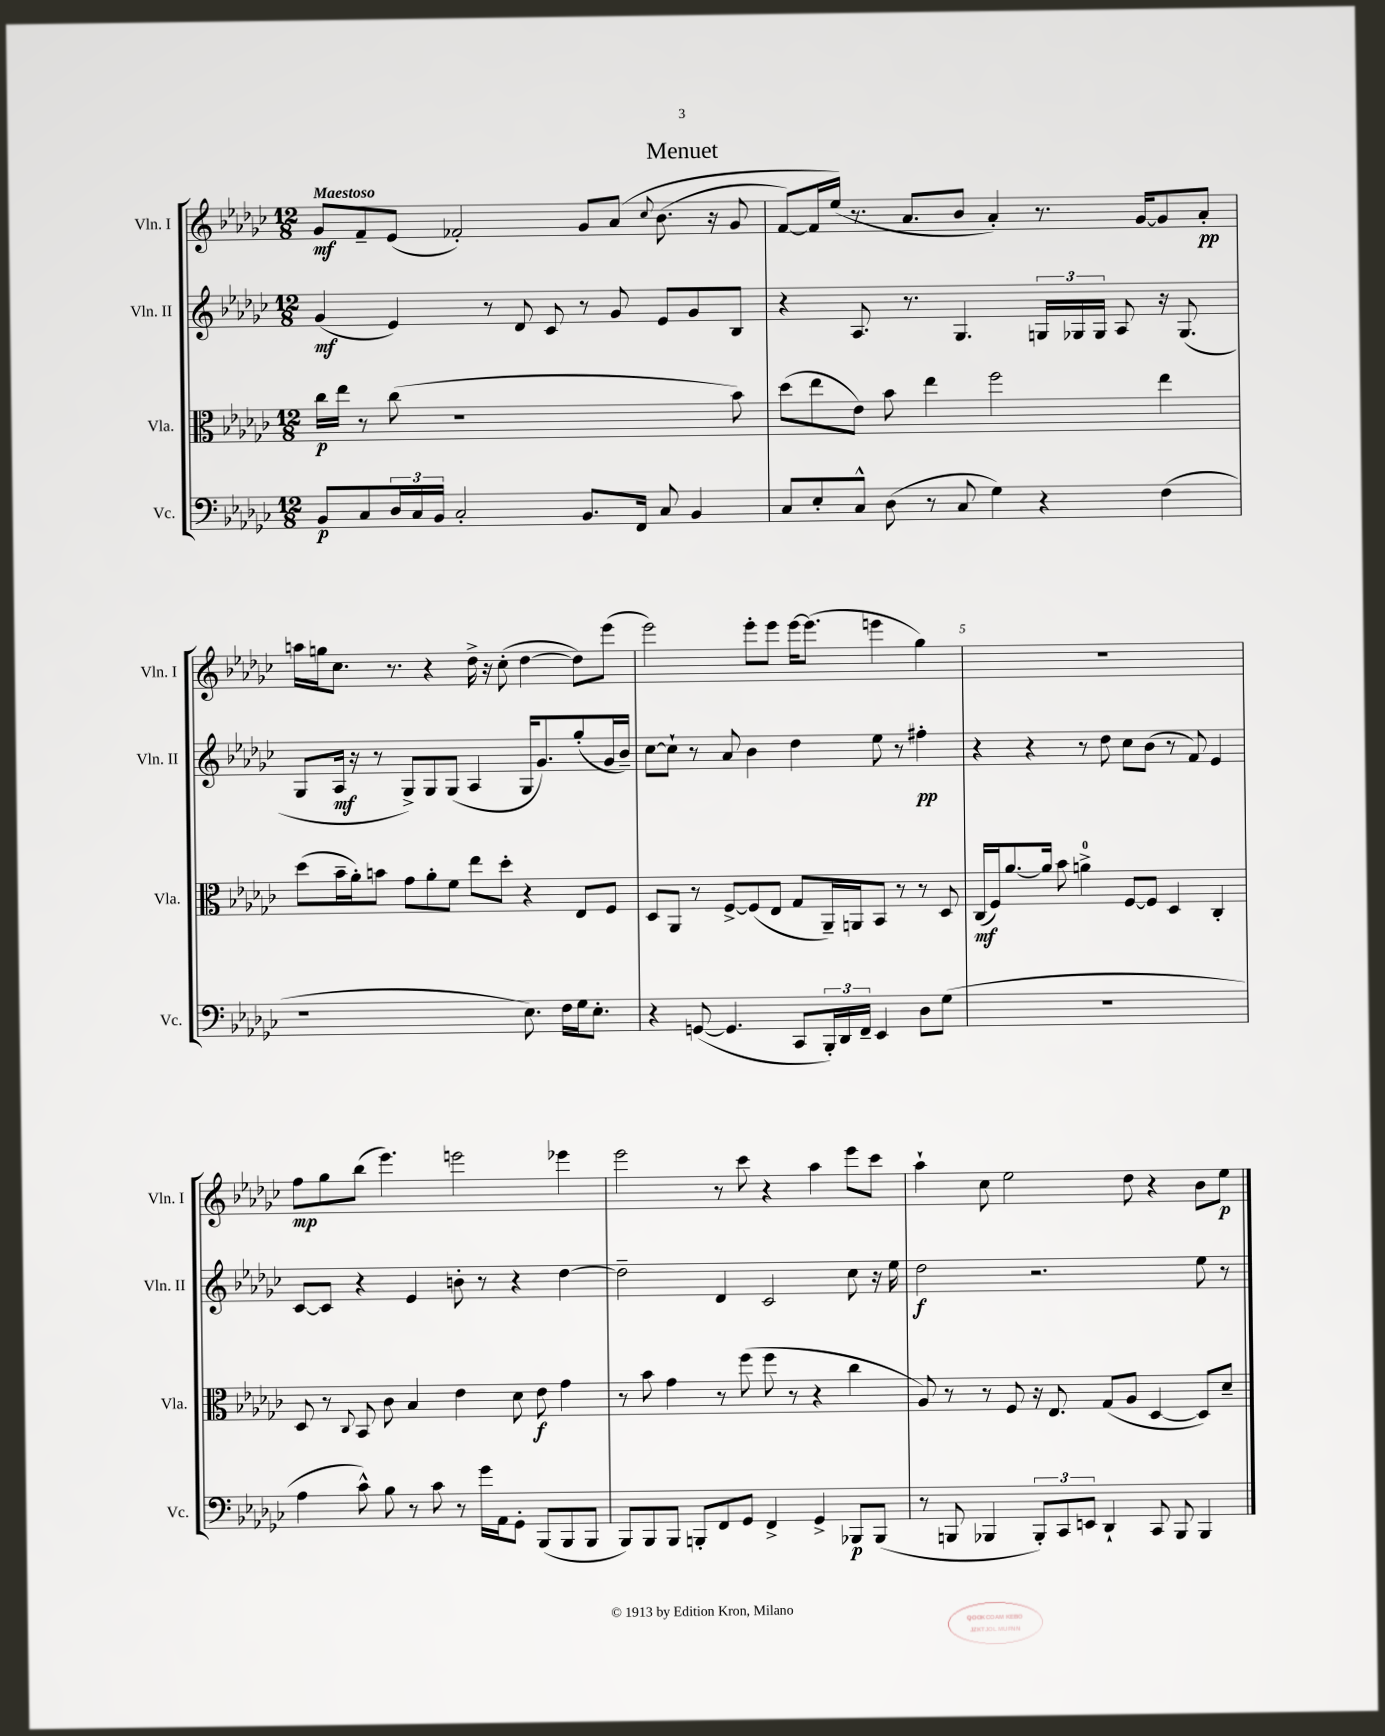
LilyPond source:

\header { title = "Menuet" }
<<
\new StaffGroup <<
\new Staff = "s0" \with { instrumentName = "Vln. I" shortInstrumentName = "Vln. I" } {
    \clef treble \key ges \major \numericTimeSignature \time 12/8 \tempo "Maestoso"
    ges'8\mf f'8-- ees'8( fes'2-.) ges'8 aes'8\( \appoggiatura { ces''8 } bes'8.( r16 ges'8 |
    f'8~) f'16 ees''16(\) r8. aes'8. bes'8 aes'4-.) r8. ges'16~ ges'8 aes'8-.\pp |
    a''16 g''16 ces''8. r8. r4 des''16-> r16 ces''8-.( des''4~ des''8) ees'''8( |
    ees'''2) ees'''8-. ees'''8 ees'''16~ ees'''8.( e'''4 ges''4) |
    R1. |
    f''8\mp ges''8 bes''8( ees'''4.) e'''2 ees'''4 |
    ees'''2 r8 ces'''8 r4 aes''4 ees'''8 ces'''8 |
    aes''4-! ces''8 ees''2 des''8 r4 bes'8 ees''8\p \bar "|." |
}
\new Staff = "s1" \with { instrumentName = "Vln. II" shortInstrumentName = "Vln. II" } {
    \clef treble \key ges \major \numericTimeSignature \time 12/8
    ges'4\mf( ees'4) r8 des'8 ces'8 r8 ges'8 ees'8 ges'8 bes8 |
    r4 aes8. r8. ges4. \tuplet 3/2 { g16 ges16 ges16 } aes8 r16 ges8.( |
    ges8 aes16\mf r16 r8 ges8->) ges8 ges8( aes4 ges16 ges'8.) ges''8-.( ges'16 bes'16--) |
    ces''8~ ces''8-! r8 aes'8 bes'4 des''4 ees''8 r8 fis''4-.\pp |
    r4 r4 r8 des''8 ces''8 bes'8( r8 f'8) ees'4 |
    ces'8~ ces'8 r4 ees'4 b'8-. r8 r4 des''4~ |
    des''2-- des'4 ces'2 ces''8 r16 ees''16 |
    des''2\f r2. ees''8 r8 \bar "|." |
}
\new Staff = "s2" \with { instrumentName = "Vla." shortInstrumentName = "Vla." } {
    \clef alto \key ges \major \numericTimeSignature \time 12/8
    ces''16\p ees''16 r8 ces''8( r1 bes'8) |
    des''8( ees''8 ees'8) bes'8 ees''4 f''2 ees''4 |
    des''8( bes'16-- aes'16-.) b'8 ges'8 aes'8-. f'8 ees''8 des''8-. r4 ees8 f8 |
    des8 aes,8 r8 f8~-> f8( ees8 ges8 aes,16--) a,16 bes,8 r8 r8 des8 |
    ces16\mf( f16) aes'8.~ aes'16 bes'8 a'4-0-> f8~ f8 des4 ces4-. |
    des8 r8 \appoggiatura { ces8 } bes,8 ces'8 bes4 ees'4 des'8 ees'8\f ges'4 |
    r8 bes'8 ges'4 r8 f''8( f''8 r8 r4 ces''4 |
    aes8) r8 r8 f8 r16 ees8. ges8( aes8 des4~ des8) des'8-- \bar "|." |
}
\new Staff = "s3" \with { instrumentName = "Vc." shortInstrumentName = "Vc." } {
    \clef bass \key ges \major \numericTimeSignature \time 12/8
    bes,8\p ces8 \tuplet 3/2 { des16 ces16 bes,16 } ces2-. bes,8. f,16 ces8 bes,4 |
    ces8 ees8-. ces8-^ des8( r8 ces8 ges4) r4 f4( |
    r1 ees8.) f16 ges16 ees8.-. |
    r4 g,8~( g,4. ces,8 \tuplet 3/2 { bes,,16-.) des,16 f,16-- } ees,4 des8 ges8( |
    R1. |
    aes4 ces'8-^) bes8 r8 ces'8 r8 ges'16 aes,16 ges,8-. bes,,8( bes,,8 bes,,8 |
    bes,,8) bes,,8 bes,,8 b,,8-. f,8 ges,8 f,4-> ges,4-> bes,,8\p bes,,8( |
    r8 b,,8 bes,,4 \tuplet 3/2 { bes,,8-.) ces,8 e,8 } des,4-! ces,8 bes,,8 bes,,4 \bar "|." |
}
>>
>>
\layout { \context { \Score \override BarNumber.break-visibility = ##(#f #t #t) barNumberVisibility = #(every-nth-bar-number-visible 5) } }
